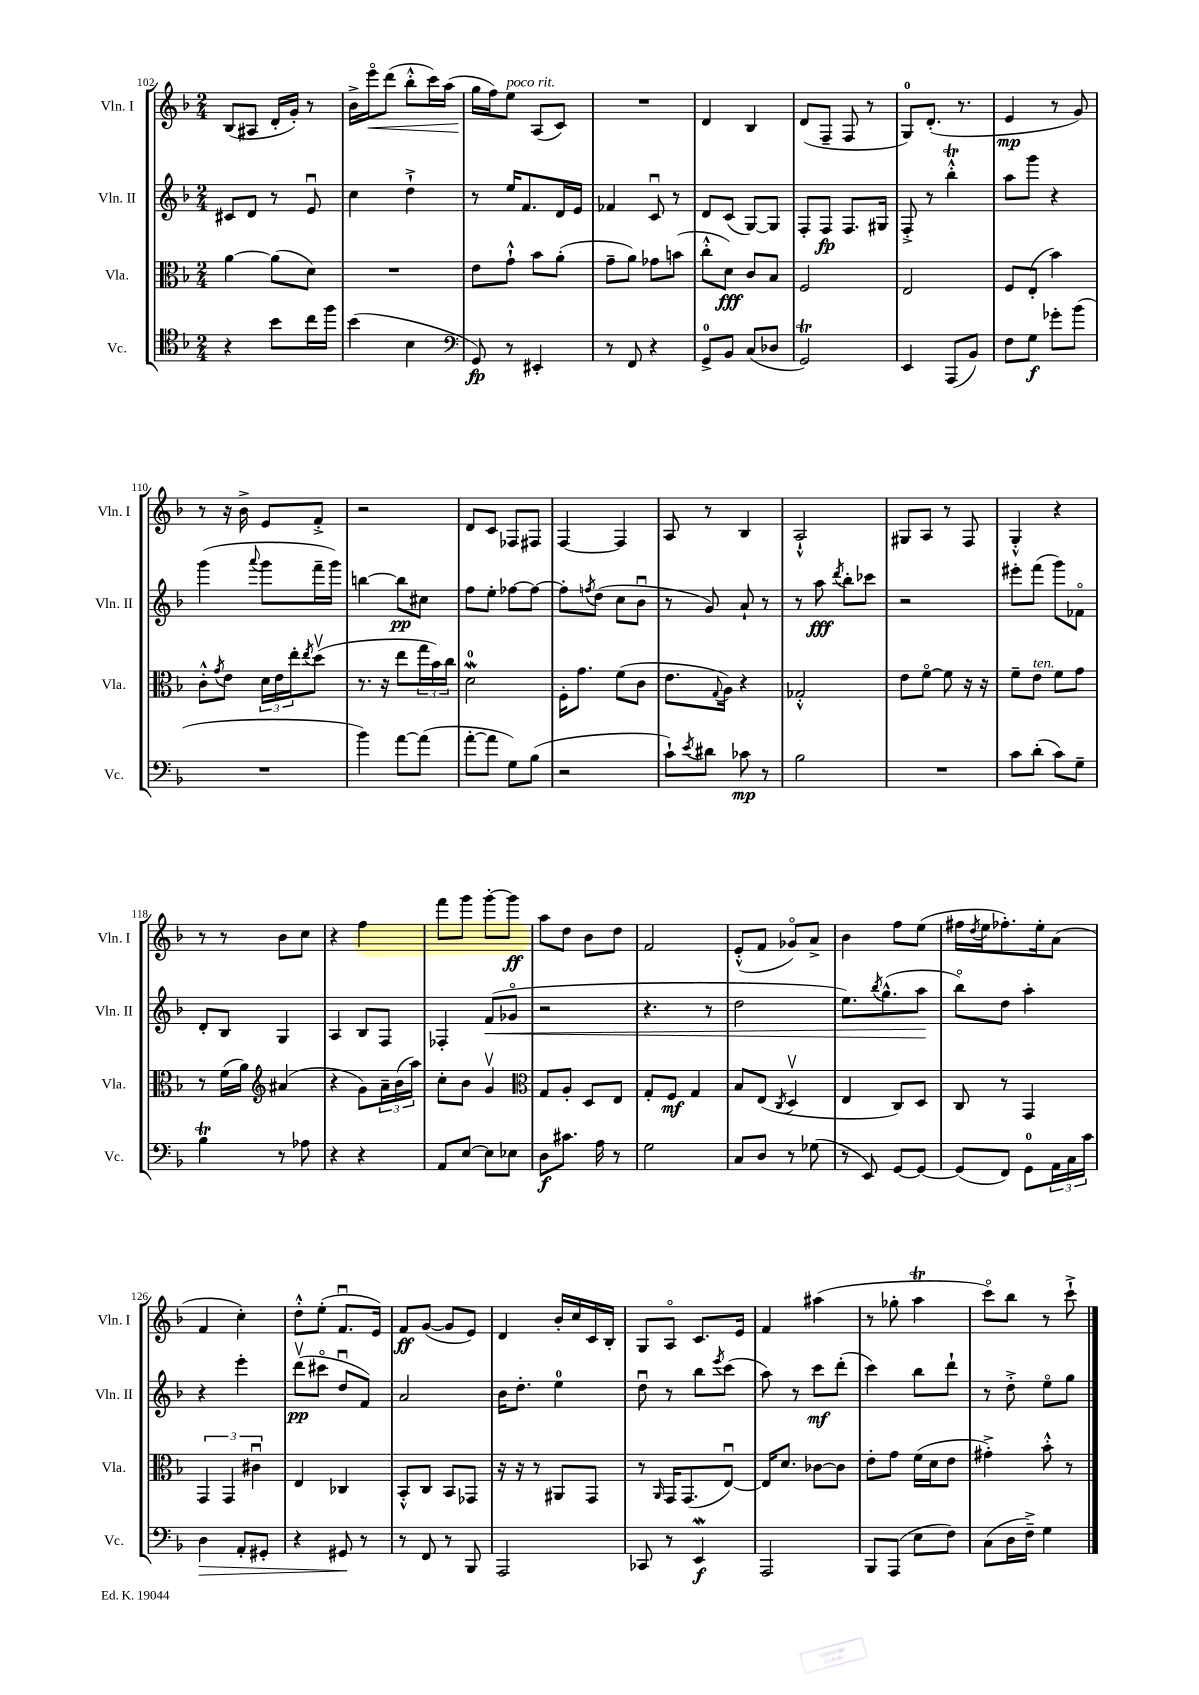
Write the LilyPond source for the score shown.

<<
\new StaffGroup <<
\new Staff = "s0" \with { instrumentName = "Vln. I" shortInstrumentName = "Vln. I" } {
    \clef treble \key f \major \numericTimeSignature \time 2/4
    bes8( ais8 d'16-. g'16-.) r8 |
    bes'16-> e'''16\flageolet\< d'''8( bes''8-.-^ c'''16) a''16( |
    g''16\! f''16) e''8^\markup { \italic "poco rit." } a8( c'8) |
    R2 |
    d'4 bes4 |
    d'8( f8-- f8 r8 |
    g8-0) d'8.-.( r8. |
    e'4\mp r8 g'8) |
    r8 r16 bes'16-> e'8 f'8-.-> |
    r2 |
    d'8 c'8 fes8 fis8 |
    f4~ f4 |
    a8 r8 bes4 |
    a2-!-^ |
    gis8 a8 r8 f8 |
    g4-.-^ r4 |
    r8 r8 bes'8 c''8 |
    r4 f''4 |
    f'''8 g'''8 g'''8~-. g'''8\ff |
    a''8 d''8 bes'8 d''8 |
    f'2 |
    e'8-.-^( f'8 ges'8\flageolet) a'8-> |
    bes'4 f''8 e''8( |
    fis''16 \acciaccatura { d''8 } e''16 fes''8.-.) e''16-. a'8( |
    f'4 c''4-.) |
    d''8-.-^ e''8-.( f'8.\downbow e'16) |
    f'8\ff g'8~( g'8 e'8) |
    d'4 bes'16-. c''16 c'16 bes16-. |
    g8 a8\flageolet c'8. e'16 |
    f'4 ais''4( |
    r8 ges''8-. a''4\trill |
    c'''8\flageolet) bes''8 r8 c'''8-!-> \bar "|." |
}
\new Staff = "s1" \with { instrumentName = "Vln. II" shortInstrumentName = "Vln. II" } {
    \clef treble \key f \major \numericTimeSignature \time 2/4
    cis'8 d'8 r8 e'8\downbow |
    c''4 d''4-!-> |
    r8 e''16 f'8. d'16 e'16 |
    fes'4 c'8\downbow r8 |
    d'8 c'8( g8~) g8 |
    f8-. f8\fp f8. gis16 |
    f8-.-> r8 bes''4-.-^\trill |
    a''8 g'''8 r4 |
    g'''4( \appoggiatura { a'''8 } g'''8 f'''16-- g'''16) |
    b''4~ b''8\pp cis''8 |
    f''8 e''8-. fes''8~ fes''8~ |
    fes''8-. \acciaccatura { f''8 } d''8( c''8 bes'8\downbow |
    r8 g'8) a'8-! r8 |
    r8 a''8\fff \acciaccatura { d'''8 } bes''8-. ces'''8 |
    r2 |
    eis'''8-. f'''8( g'''8) fes'8\flageolet |
    d'8-. bes8 g4 |
    a4 bes8 f8 |
    fes4-. f'8\<( ges'8\flageolet |
    r2 |
    r4. r8 |
    d''2 |
    e''8.) \acciaccatura { bes''8 } g''8.-^( a''8\! |
    bes''8\flageolet) d''8 a''4-. |
    r4 e'''4-. |
    d'''8\upbow\pp( cis'''8\flageolet d''8\downbow f'8) |
    a'2 |
    bes'16 d''8.-. e''4-0 |
    d''8\downbow r8 bes''8 \acciaccatura { e'''8 } c'''8( |
    a''8) r8 c'''8\mf d'''8-.( |
    c'''4) bes''8 d'''8-! |
    r8 d''8-.-> e''8\flageolet g''8 \bar "|." |
}
\new Staff = "s2" \with { instrumentName = "Vla." shortInstrumentName = "Vla." } {
    \clef alto \key f \major \numericTimeSignature \time 2/4
    a'4~ a'8( d'8) |
    R2 |
    e'8 g'8-!-^ bes'8 a'8-.( |
    g'8-- a'8) ges'8 b'8( |
    c''8-.-^ d'8\fff) c'8 bes8 |
    f2 |
    e2 |
    f8 e8-.( bes'4) |
    c'8-.-^ \acciaccatura { g'8 } e'8 \tuplet 3/2 { d'16 e'16 e''16-. } \acciaccatura { e''8 } d''8\upbow( |
    r8. r16 e''8 \tuplet 3/2 { g''16 bes'16) c''16 } |
    d'2-0\mordent |
    f16-. g'8. f'8( c'8 |
    e'8. \appoggiatura { g8 } a16) r4 |
    ges2-.-^ |
    e'8 f'8~\flageolet f'8 r16 r16 |
    f'8-- e'8^\markup { \italic "ten." } f'8 g'8 |
    r8 f'16( a'16) \clef treble ais'4( |
    r4 g'8) \tuplet 3/2 { a'16-- bes'16( a''16) } |
    c''8-. bes'8 g'4\upbow |
    \clef alto g8 a8-. d8 e8 |
    g8-. f8\mf g4 |
    bes8 e8( \acciaccatura { c8 } d4\upbow |
    e4 c8) d8 |
    c8 r8 g,4 |
    \tuplet 3/2 { g,4 g,4 cis'4\downbow } |
    e4 ces4 |
    bes,8-.-^ c8 bes,8 ges,8 |
    r16 r16 r8 ais,8 g,8 |
    r8 \grace { a,16 } g,16 g,8.( e8~\downbow) |
    e16 d'8. ces'8~ ces'8 |
    e'8-. g'8 f'16( d'16 e'8 |
    gis'4-.->) bes'8-.-^ r8 \bar "|." |
}
\new Staff = "s3" \with { instrumentName = "Vc." shortInstrumentName = "Vc." } {
    \clef tenor \key f \major \numericTimeSignature \time 2/4
    r4 bes'8 c''16 f''16 |
    bes'4( bes4 |
    \clef bass g,8\fp) r8 eis,4-. |
    r8 f,8 r4 |
    g,8-0-> bes,8 c8( des8 |
    g,2\trill) |
    e,4 a,,8( bes,8) |
    f8 g8\f ges'8-. bes'8( |
    R2 |
    bes'4) a'8~ a'8( |
    a'8~-. a'8 g8) bes8( |
    r2 |
    c'8-!) \acciaccatura { e'8 } dis'8 ces'8\mp r8 |
    bes2 |
    R2 |
    c'8 d'8-.( c'8) g8-- |
    bes4\trill r8 aes8 |
    r4 r4 |
    a,8 e8~ e8 ees8 |
    d8\f cis'8. a16 r8 |
    g2 |
    c8 d8 r8 ges8( |
    r8 e,8) g,8~ g,8~ |
    g,8( f,8) g,8-0 \tuplet 3/2 { a,16 c16 c'16 } |
    d4\> a,8-. gis,8-. |
    r4 gis,8\! r8 |
    r8 f,8 r8 bes,,8 |
    a,,2 |
    ces,8 r8 e,4\mordent\f |
    a,,2 |
    bes,,8 a,,8( e8 f8) |
    c8( d16 f16--->) g4 \bar "|." |
}
>>
>>
\layout { \context { \Score currentBarNumber = #102 } }
